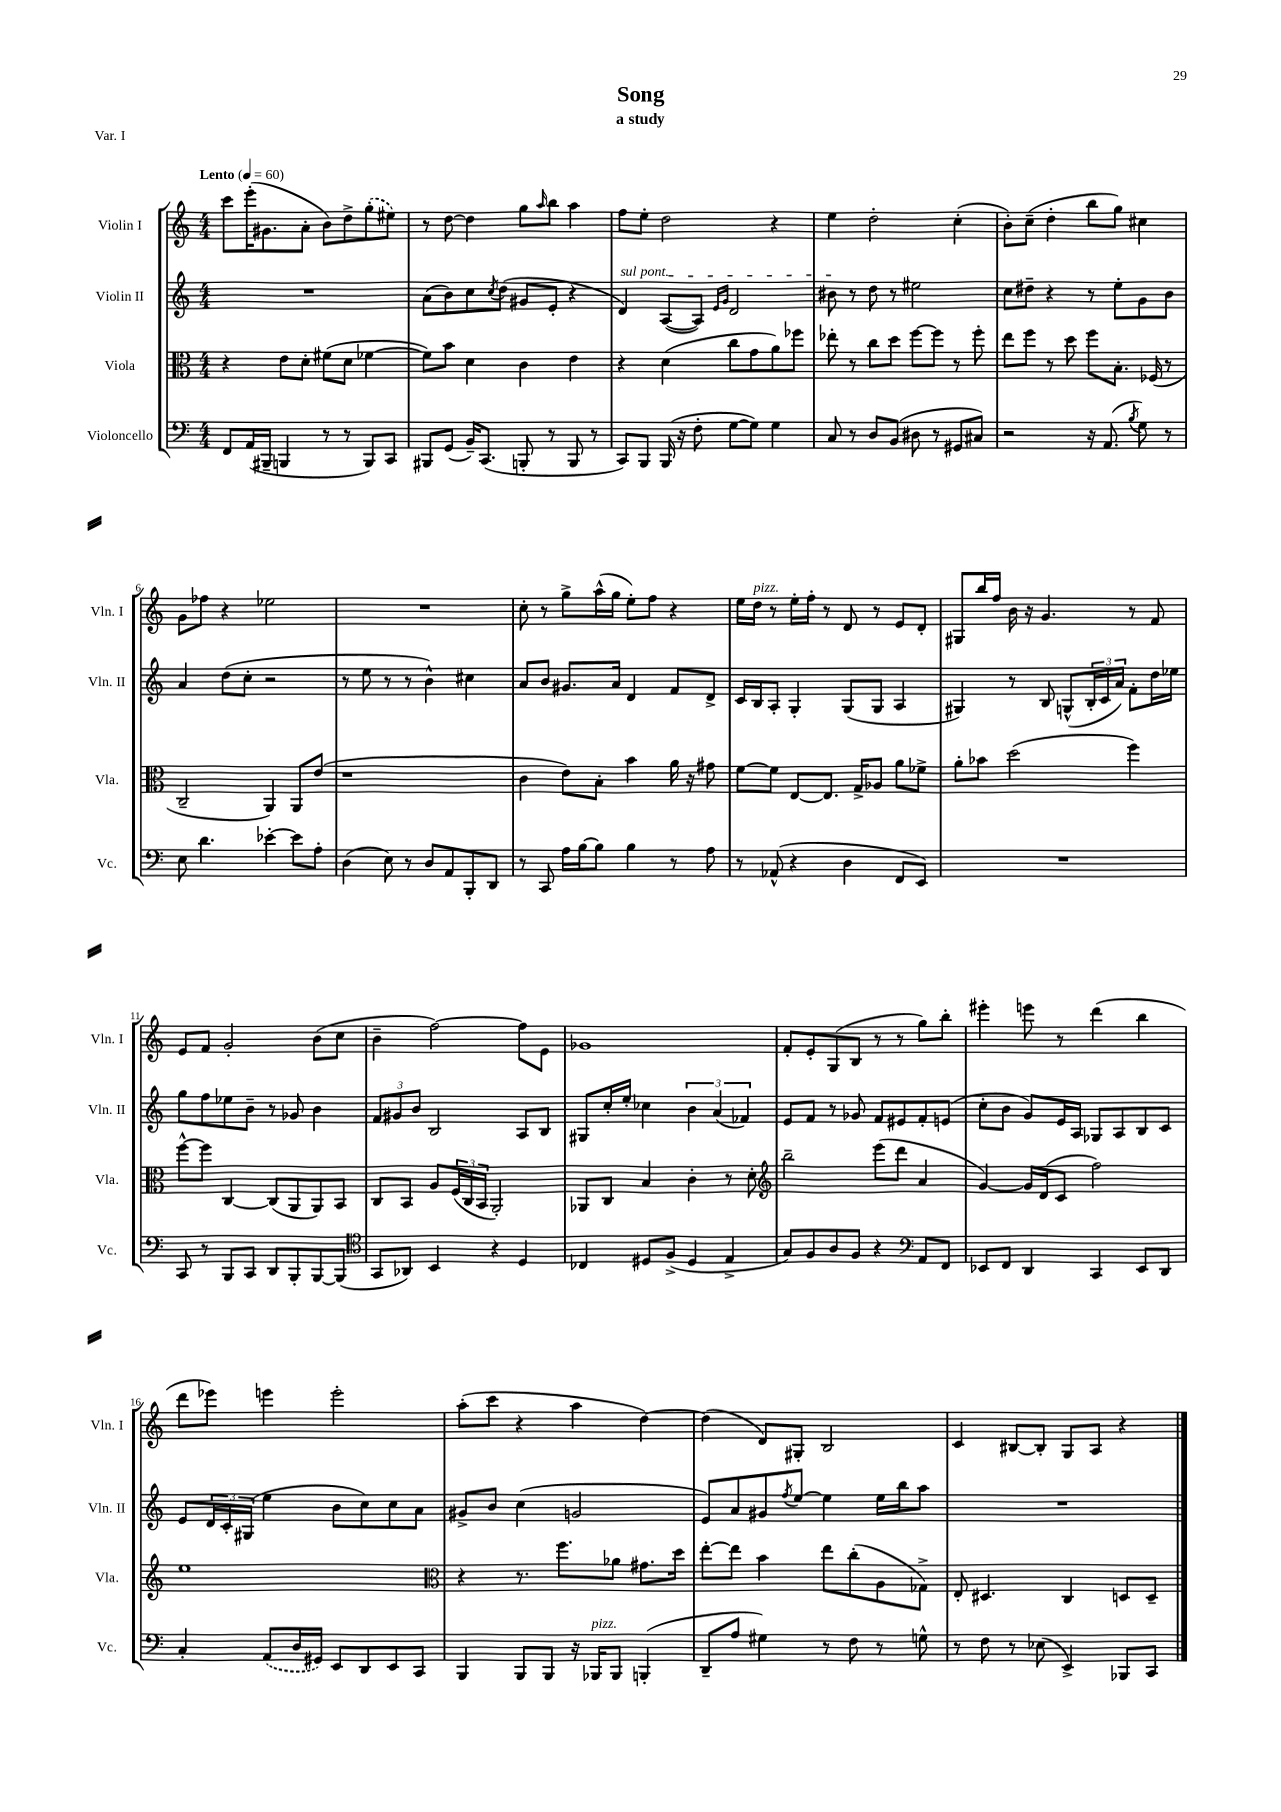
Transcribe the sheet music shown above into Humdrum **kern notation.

**kern	**kern	**kern	**kern
*staff4	*staff3	*staff2	*staff1
*clefF4	*clefC3	*clefG2	*clefG2
*k[]	*k[]	*k[]	*k[]
*M4/4	*M4/4	*M4/4	*M4/4
*MM60	*MM60	*MM60	*MM60
8FF	4r	1r	8ccc
(16AA	.	.	(16eee'
16BBB#~	.	.	8.g#
4BBB	8e	.	.
.	8d'	.	8a'
8r	(8f#	.	8b)
8r	8d	.	8dd^
8BBB)	[4f-	.	(8gg'
8CC	.	.	8ee#)
=	=	=	=
8BBB#	8f-])	(8a	8r
(8GG	8b	8b)	[8dd
16BB~)	4d	8cc	4dd]
(8.CC	.	.	.
.	.	8qcc	.
.	.	(8dd	.
8BBB'	4c	8g#	8gg
.	.	.	16qqaa
8r	.	8e'	8bb
8BBB	4e	4r	4aa
8r	.	.	.
=	=	=	=
8CC)	4r	4d)	8ff
8BBB	.	.	8ee'
(16BBB	(4d	([8A	2dd
16r	.	.	.
8F'	.	8A])	.
.	.	16qqe	.
.	.	16qqg	.
[8G	8cc	2d	.
8G])	8g	.	.
4G	8a)	.	4r
.	8ff-	.	.
=	=	=	=
8C	8ee-'	8b#	4ee
8r	8r	8r	.
8D	8cc	8dd	2dd'
(8BB	8dd	8r	.
8D#	[8ff	2ee#	.
8r	8ff]	.	.
8GG#	8r	.	(4cc'
8C#)	8ff'	.	.
=	=	=	=
2r	8ee	8cc	8b')
.	8ff	8dd#~	(8cc~
.	8r	4r	4dd'
.	8dd	.	.
16r	8ff	8r	8bb
(8.AA	.	.	.
.	8.B'	8ee'	8gg)
8qB	.	.	.
8G)	.	8g	4cc#
.	(16F-	.	.
8r	8r	8b	.
=	=	=	=
8E	2C~	4a	8g
4.d	.	.	8ff-
.	.	(8dd	4r
.	.	8cc'	.
[4e-'	4AA)	2r	2ee-
8e-]	8AA	.	.
8A'	(8e	.	.
=	=	=	=
(4D	1r	8r	1r
.	.	8ee	.
8E)	.	8r	.
8r	.	8r	.
8D	.	4b^^)	.
8AA	.	.	.
8BBB'	.	4cc#	.
8DD	.	.	.
=	=	=	=
8r	4c	8a	8cc'
8CC	.	8b	8r
16A	8e)	8.g#	8gg^
[16B	.	.	.
8B]	8B'	.	(16aa^^
.	.	16a	16gg
4B	4b	4d	8ee')
.	.	.	8ff
8r	16a	8f	4r
.	16r	.	.
8A	8g#	8d^	.
=	=	=	=
8r	[8f	16c	16ee
.	.	16B	16dd
(8AA-^^	8f]	8A'	8r
4r	[8E	4G'	16ee'
.	.	.	16ff'
.	8.E]	.	8r
4D	.	(8G	8d
.	16G^	.	.
.	8A-	8G	8r
8FF	8a	4A	8e
8EE)	8f-^	.	8d'
=	=	=	=
1r	8a'	4G#)	8G#
.	8b-	.	16bb
.	.	.	16ff
.	(2dd	8r	16b
.	.	.	16r
.	.	8B	4.g
.	.	(8G^^	.
.	.	24B'	.
.	.	24c	.
.	.	24a)	.
.	4ff)	8f'	8r
.	.	16dd	8f
.	.	16ee-	.
=	=	=	=
8CC	[8ff^^	8gg	8e
8r	8ff]	8ff	8f
8BBB	[4C	8ee-	2g'
8CC	.	8b~	.
8DD	(8C]	8r	.
8BBB'	8AA	8g-	.
[8BBB	8AA)	4b	(8b
(8BBB]	8BB	.	8cc
=	=	=	=
*clefC4	*	*	*
8GG	8C	12f	4b~
.	.	12g#	.
8AA-)	8BB	.	.
.	.	12b	.
4BB	8A	2B	[2ff)
.	(24F	.	.
.	24C	.	.
.	24BB	.	.
4r	2AA')	.	.
4D	.	8A	8ff]
.	.	8B	8e
=	=	=	=
4C-	8AA-	8G#	1g-
.	8C	16cc'	.
.	.	16ee'	.
8D#	4B	4cc-	.
(8F^	.	.	.
4D#	4c'	6b	.
.	.	(6a	.
4E^	8r	.	.
.	.	6f-)	.
.	8d'	.	.
=	=	=	=
*	*clefG2	*	*
8G)	2bb~	8e	8f'
8F	.	8f	8e'
8A	.	8r	(8G
8F	.	8g-	8B
4r	(8eee	8f	8r
.	8ddd	8e#	8r
*clefF4	*	*	*
8AA	4a	8f'	8gg)
8FF	.	(8e	8bb'
=	=	=	=
8EE-	[4g)	8cc'	4eee#'
8FF	.	8b	.
4DD	16g]	8g)	8eee
.	(16d	.	.
.	8c	16e	8r
.	.	16A	.
4CC	2ff)	8G-	(4ddd
.	.	8A	.
8EE-	.	8B	4bb
8DD	.	8c	.
=	=	=	=
4C'	1ee	8e	8ddd
.	.	24d	8eee-)
.	.	24c'	.
.	.	(24G#	.
(8AA	.	4ee	4eee
16D	.	.	.
16GG#)	.	.	.
8EE	.	8b	2eee'
8DD	.	8cc)	.
8EE	.	8cc	.
8CC	.	8a	.
=	=	=	=
*	*clefC3	*	*
4BBB	4r	8g#^	(8aa'
.	.	8b	8ccc
8BBB	8.r	(4cc	4r
8BBB	.	.	.
.	8.ff	.	.
16r	.	2g	4aa
16BBB-	.	.	.
8BBB-	8a-	.	.
(4BBB'	8.g#	.	[4dd)
.	16dd	.	.
=	=	=	=
8DD~	[8ee'	8e)	(4dd]
8A	8ee]	8a	.
4G#)	4b	8g#	8d)
.	.	8qff	.
.	.	[8ee	8G#'
8r	8ee	4ee]	2B
8F	(8cc'	.	.
8r	8A	16ee	.
.	.	16bb	.
8G^^	8G-^)	8aa	.
=	=	=	=
8r	8E'	1r	4c
8F	4.D#	.	.
8r	.	.	[8B#
(8E-	.	.	8B#']
4EE^)	4C	.	8G
.	.	.	8A
8BBB-	8D	.	4r
8CC	8D~	.	.
==	==	==	==
*-	*-	*-	*-
